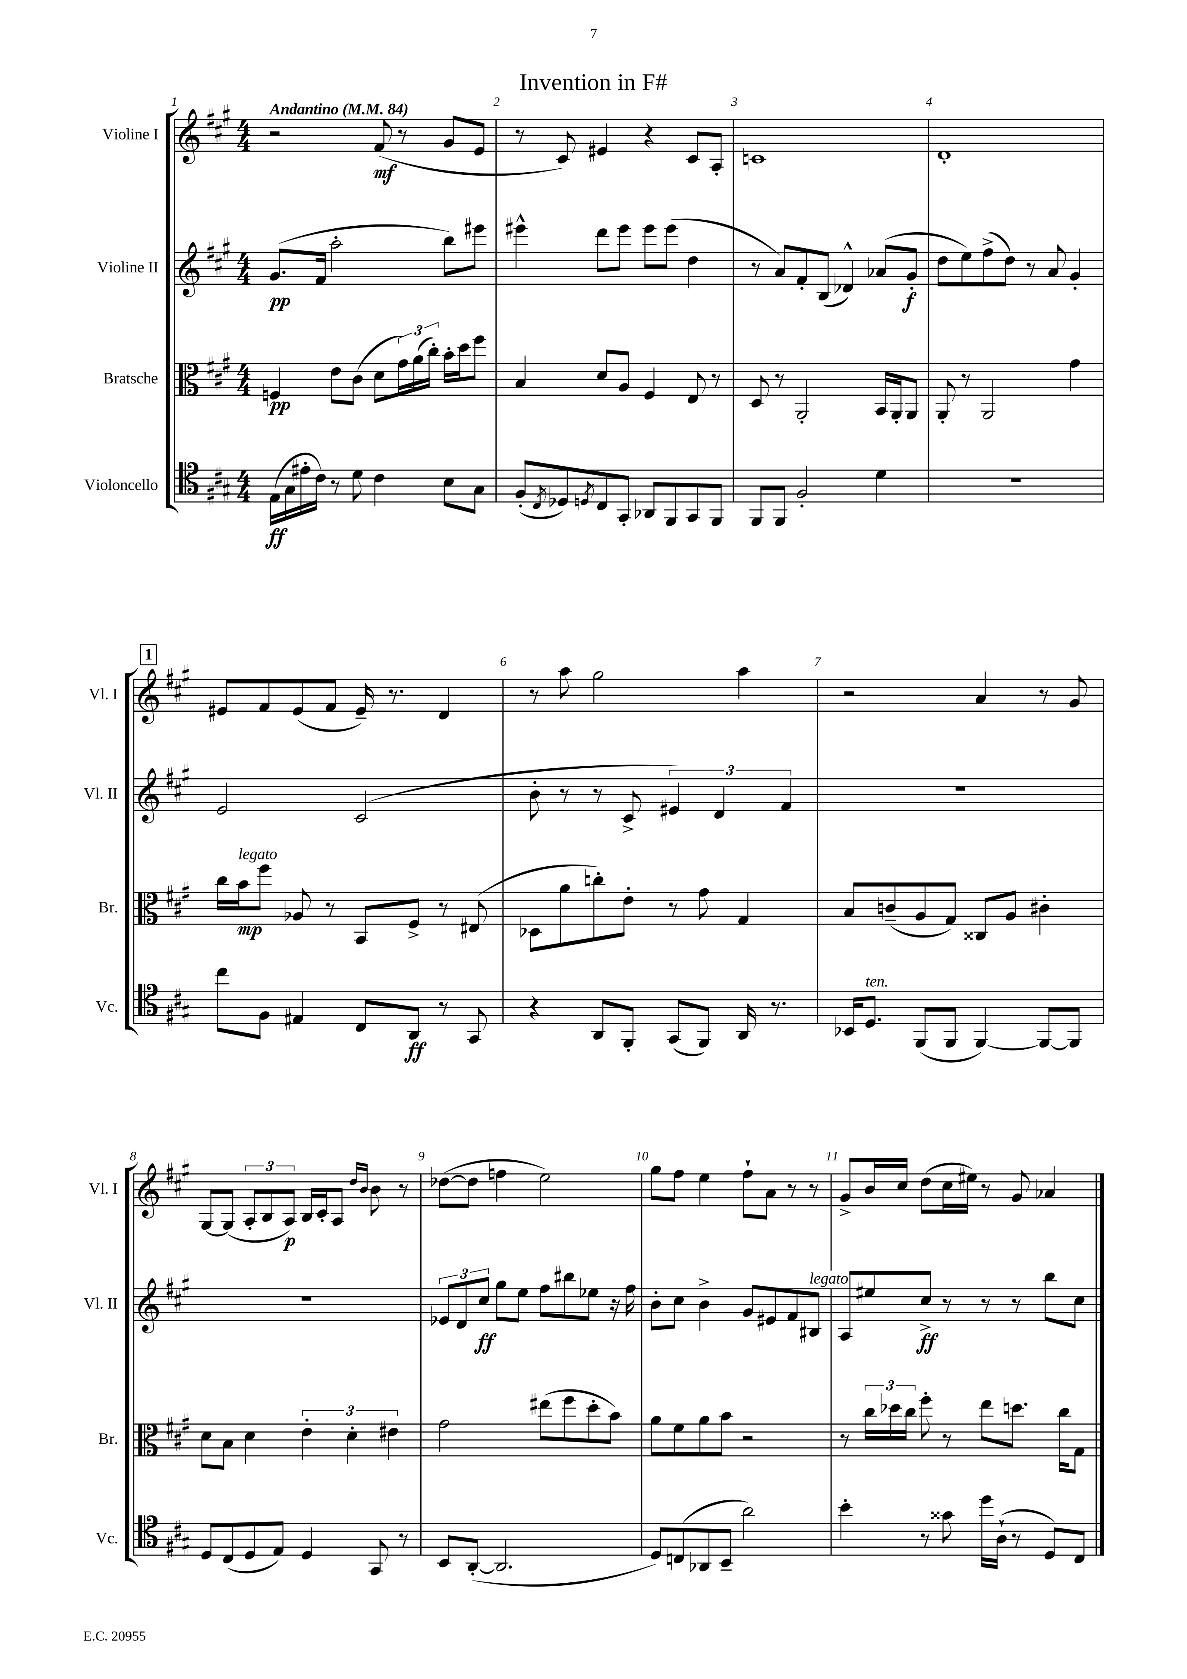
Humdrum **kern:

**kern	**kern	**kern	**kern
*staff4	*staff3	*staff2	*staff1
*clefC4	*clefC3	*clefG2	*clefG2
*k[f#c#g#]	*k[f#c#g#]	*k[f#c#g#]	*k[f#c#g#]
*M4/4	*M4/4	*M4/4	*M4/4
*MM84	*MM84	*MM84	*MM84
(16E	4F	(8.g#	2r
16G#	.	.	.
16e#'	.	.	.
16c#)	.	16f#	.
8r	8e	2aa'	.
8d	(8c#	.	.
4c#	8d	.	(8f#
.	24g#)	.	8r
.	(24a	.	.
.	24cc#')	.	.
8B	16b'	8bb)	8g#
.	16dd	.	.
8G#	8ff#	8eee#	8e
=	=	=	=
(8F#'	4B	4eee#^^	8r
8qC#	.	.	.
8D-)	.	.	8c#)
8qD	.	.	.
8C#	8d	8ddd	4e#
8GG#'	8A	8eee#	.
8AA-	4F#	8eee#	4r
8FF#	.	(8eee#	.
8GG#	8E	4dd	8c#
8FF#	8r	.	8A'
=	=	=	=
8FF#	8D	8r	1c
8FF#	8r	8a)	.
2F#'	2AA'	8f#'	.
.	.	(8B	.
.	.	4d-^^)	.
4d	16BB	(8a-	.
.	16AA'	.	.
.	8AA	8g#'	.
=	=	=	=
1r	8AA'	8dd	1d'
.	8r	8ee)	.
.	2AA	(8ff#^	.
.	.	8dd)	.
.	.	8r	.
.	.	8a	.
.	4g#	4g#'	.
=	=	=	=
8cc#	16cc#	2e	8e#
.	16b	.	.
8F#	8ff#	.	8f#
4E#	8A-	.	(8e#
.	8r	.	8f#
8C#	8BB	(2c#	16e#~)
.	.	.	8.r
8AA	8F#^	.	.
8r	8r	.	4d
8GG#	(8E#	.	.
=	=	=	=
4r	8D-	8b'	8r
.	8a	8r	8aa
8AA	8cc')	8r	2gg#
8FF#'	8e'	8c#^	.
(8GG#	8r	6e#)	.
8FF#)	8g#	.	.
.	.	6d	.
16AA	4G#	.	4aa
8.r	.	.	.
.	.	6f#	.
=	=	=	=
16BB-	8B	1r	2r
8.D	.	.	.
.	(8c~	.	.
(8FF#	8A	.	.
8FF#	8G#)	.	.
[4FF#)	8C##	.	4a
.	8A	.	.
8FF#_	4c#'	.	8r
8FF#]	.	.	8g#
=	=	=	=
8D	8d	1r	[8G#
(8C#	8B	.	(8G#]
8D	4d	.	12A'
.	.	.	12B
8E)	.	.	.
.	.	.	12A)
4D	6e'	.	16B
.	.	.	16c#'
.	.	.	8A
.	6d'	.	.
.	.	.	16qqdd
.	.	.	16qqb
8GG#	.	.	8b
.	6e#	.	.
8r	.	.	8r
=	=	=	=
8BB	2g#	12e-	([8dd-
.	.	12d	.
([8AA'	.	.	8dd-]
.	.	12cc#	.
2.AA]	.	8gg#	4ff
.	.	8ee	.
.	(8ee#	8ff#	2ee)
.	8ff#	8bb#	.
.	8dd'	8ee-	.
.	8b)	16r	.
.	.	16ff#	.
=	=	=	=
8D)	8a	8b'	8gg#
(8C	8f#	8cc#	8ff#
8AA-	8a	4b^	4ee
8BB~	8b	.	.
2a)	2r	8g#	8ff#`
.	.	8e#	8a
.	.	8f#	8r
.	.	8B#	8r
=	=	=	=
4b'	8r	8A	8g#^
.	24cc#	8ee#	16b
.	24dd-	.	.
.	.	.	16cc#
.	24cc#	.	.
8r	8ff#'	8cc#^	(8dd
8g##	8r	8r	16cc#
.	.	.	16ee#)
16dd	8ee	8r	8r
(16A`	.	.	.
8r	8.dd	8r	8g#
8D)	.	8bb	4a-
.	16cc#	.	.
8C#	8G#	8cc#	.
==	==	==	==
*-	*-	*-	*-
